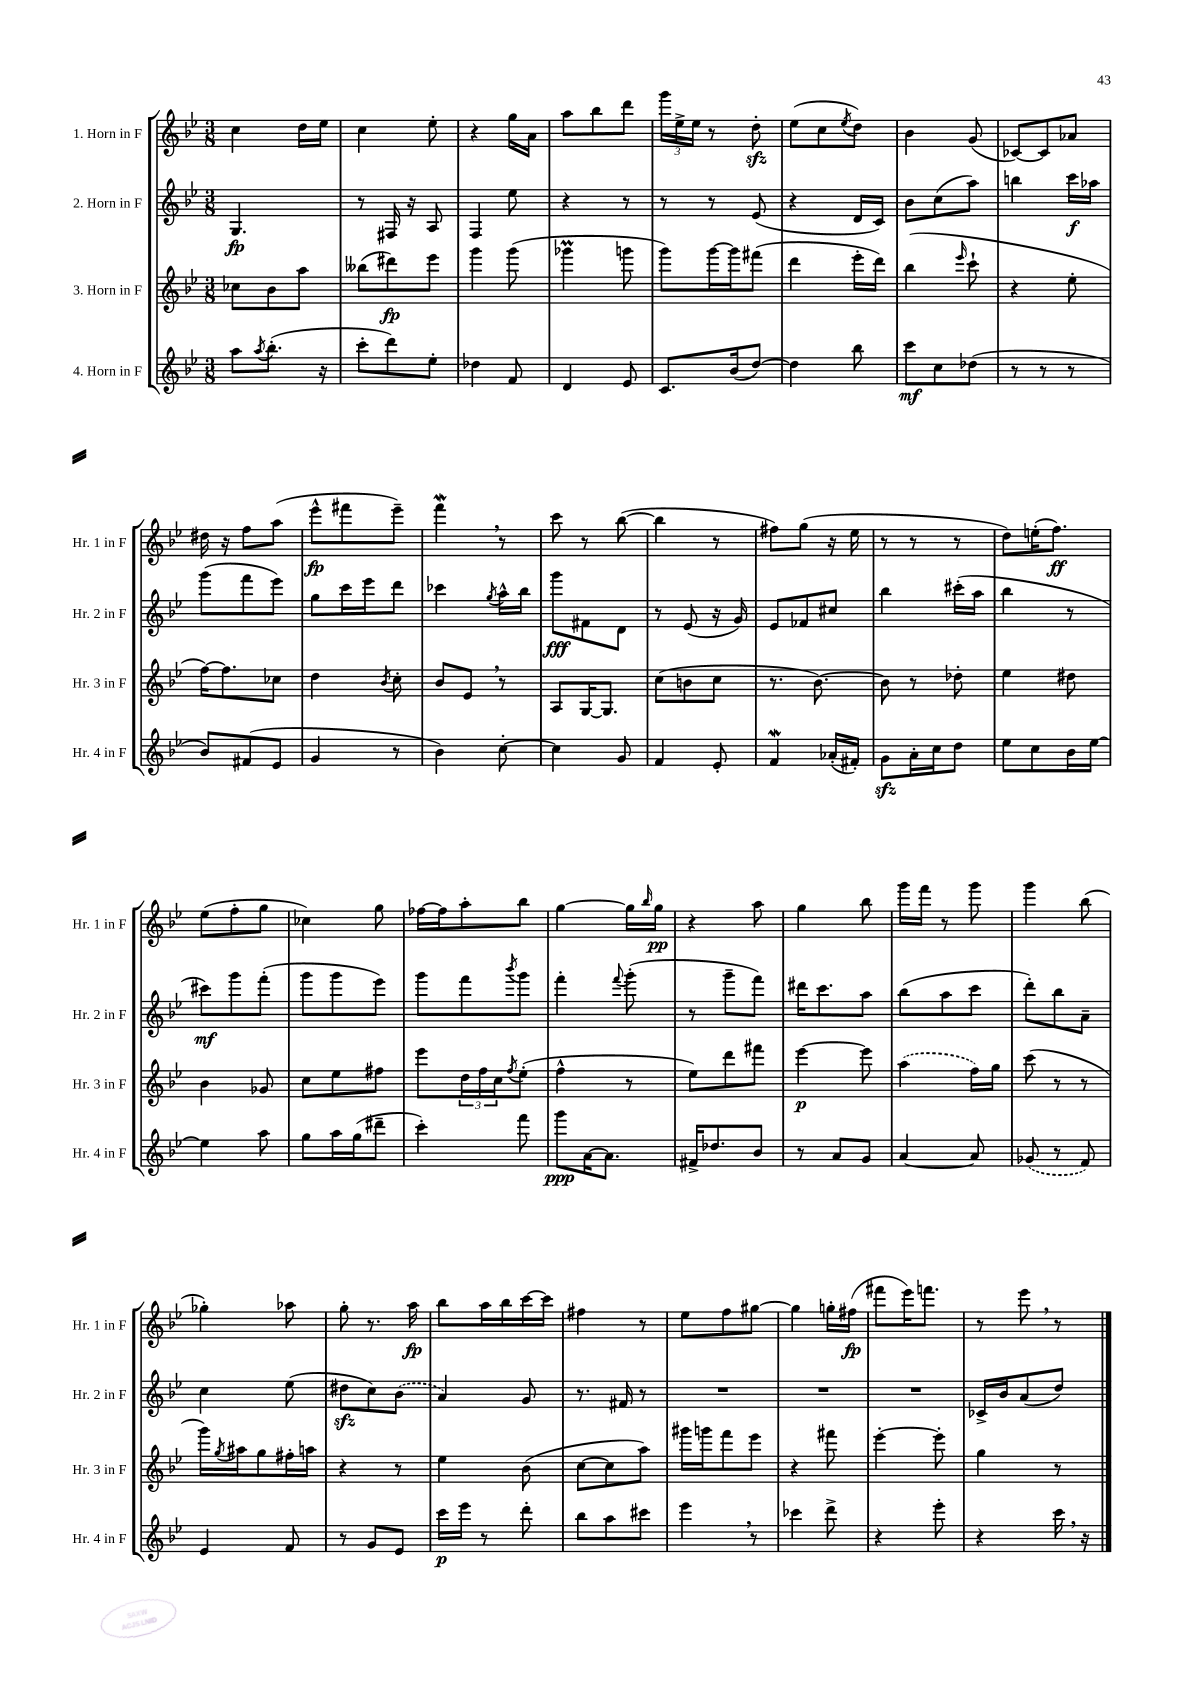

**kern	**dynam	**kern	**dynam	**kern	**dynam	**kern	**dynam
*part4	*part4	*part3	*part3	*part2	*part2	*part1	*part1
*staff4	*staff4	*staff3	*staff3	*staff2	*staff2	*staff1	*staff1
*I"4. Horn in F	*	*I"3. Horn in F	*	*I"2. Horn in F	*	*I"1. Horn in F	*
*I'Hr. 4 in F	*	*I'Hr. 3 in F	*	*I'Hr. 2 in F	*	*I'Hr. 1 in F	*
*clefG2	*	*clefG2	*	*clefG2	*	*clefG2	*
*k[b-e-]	*	*k[b-e-]	*	*k[b-e-]	*	*k[b-e-]	*
*M3/8	*	*M3/8	*	*M3/8	*	*M3/8	*
=72	=72	=72	=72	=72	=72	=72	=72
8aa\L	.	8cc-X\L	.	4.G/	fp	4cc\	.
8qaa/	.	.	.	.	.	.	.
(8.bb-'\J	.	8b-\	.	.	.	.	.
.	.	8aa\J	.	.	.	16dd\LL	.
16r	.	.	.	.	.	16ee-\JJ	.
=73	=73	=73	=73	=73	=73	=73	=73
8ccc'\L	.	(8bb--X\L	.	8r	.	4cc\	.
8ddd\)	.	8ddd#X\)	fp	16F#X/	.	.	.
.	.	.	.	16r	.	.	.
8ee-'\J	.	8eee-\J	.	8A/	.	8ee-'\	.
=74	=74	=74	=74	=74	=74	=74	=74
4dd-X\	.	4ggg\	.	4F/	.	4r	.
8f/	.	(8ggg\	.	8ee-\	.	16gg\LL	.
.	.	.	.	.	.	16a\JJ	.
=75	=75	=75	=75	=75	=75	=75	=75
4d/	.	4ggg-XM\	.	4r	.	8aa\L	.
.	.	.	.	.	.	8bb-\	.
8e-/	.	8gggn\	.	8r	.	8ddd\J	.
=76	=76	=76	=76	=76	=76	=76	=76
8.c/L	.	8ggg\L)	.	8r	.	24ggg\LL	.
.	.	.	.	.	.	24ee-^\	.
.	.	.	.	.	.	24ee-\JJ	.
.	.	[16ggg\L	.	8r	.	8r	.
(16b-/k	.	16ggg\J]	.	.	.	.	.
[8dd/J)	.	(8fff#X\J	.	(8e-/	.	8ddzz'\	.
=77	=77	=77	=77	=77	=77	=77	=77
4dd\]	.	4ddd\	.	4r	.	(8ee-\L	.
.	.	.	.	.	.	8cc\	.
.	.	.	.	.	.	8qee-/	.
8bb-\	.	16eee-'\LL	.	16d/LL	.	8dd\J)	.
.	.	16ddd\JJ)	.	16c/JJ)	.	.	.
=78	=78	=78	=78	=78	=78	=78	=78
8ccc\L	mf	(4bb-\	.	8b-\L	.	4b-\	.
8cc\	.	.	.	(8cc\	.	.	.
.	.	16qqeee-/	.	.	.	.	.
(8dd-X\J	.	8ccc`\	.	8aa\J)	.	(8g/	.
=79	=79	=79	=79	=79	=79	=79	=79
8r	.	4r	.	4bbn\	.	[8c-X/L)	.
8r	.	.	.	.	.	8c-/]	.
8r	.	8ee-'\	.	16ccc\LL	f	8a-X/J	.
.	.	.	.	16aa-X\JJ	.	.	.
!!LO:LB:g=z
=80	=80	=80	=80	=80	=80	=80	=80
8b-/L)	.	[16ff\KL)	.	(8ggg\L	.	16dd#X\	.
.	.	8.ff\]	.	.	.	16r	.
(8f#X/	.	.	.	8fff\	.	8ff\L	.
8e-/J	.	8cc-X\J	.	8eee-\J)	.	(8aa\J	.
=81	=81	=81	=81	=81	=81	=81	=81
4g/	.	4dd\	.	8gg\L	.	8eee-^^\L	fp
.	.	.	.	16ccc\L	.	8fff#X\	.
.	.	.	.	16eee-\J	.	.	.
.	.	8qb-/	.	.	.	.	.
8r	.	8cc'\	.	8ddd\J	.	8eee-~\J)	.
=82	=82	=82	=82	=82	=82	=82	=82
4b-\)	.	8b-/L	.	4ccc-X\	.	4fffW,\	.
.	.	8e-,/J	.	.	.	.	.
.	.	.	.	8qgg/	.	.	.
[8cc'\	.	8r	.	16aa^^\LL	.	8r	.
.	.	.	.	16bb-\JJ	.	.	.
=83	=83	=83	=83	=83	=83	=83	=83
4cc\]	.	8A/L	.	8ggg\L	fff	8ccc\	.
.	.	[16G/K	.	8f#X\	.	8r	.
.	.	8.G/J]	.	.	.	.	.
8g/	.	.	.	8d\J	.	([8bb-\	.
=84	=84	=84	=84	=84	=84	=84	=84
4f/	.	(8cc\L	.	8r	.	4bb-\]	.
.	.	8bn\	.	(8e-/	.	.	.
8e-'/	.	8cc\J	.	16r	.	8r	.
.	.	.	.	16g/)	.	.	.
=85	=85	=85	=85	=85	=85	=85	=85
4fW/	.	8.r	.	8e-/L	.	8ff#X\L)	.
.	.	.	.	8f-X/	.	(8gg\J	.
.	.	[8.b-\)	.	.	.	.	.
(16a-X'/LL	.	.	.	8cc#X/J	.	16r	.
16f#X'/JJ)	.	.	.	.	.	16ee-\	.
=86	=86	=86	=86	=86	=86	=86	=86
8gzz\L	.	8b-\]	.	4bb-\	.	8r	.
16a'\L	.	8r	.	.	.	8r	.
16cc\J	.	.	.	.	.	.	.
8dd\J	.	8dd-X'\	.	(16ccc#X'\LL	.	8r	.
.	.	.	.	16aa\JJ	.	.	.
=87	=87	=87	=87	=87	=87	=87	=87
8ee-\L	.	4ee-\	.	4bb-\	.	8dd\L)	.
8cc\	.	.	.	.	.	(16een'\K	.
.	.	.	.	.	.	8.ff\J)	ff
16b-\L	.	8dd#X\	.	8r	.	.	.
[16ee-\JJ	.	.	.	.	.	.	.
!!LO:LB:g=z
=88	=88	=88	=88	=88	=88	=88	=88
4ee-\]	.	4b-\	.	8ccc#X\L)	mf	(8ee-\L	.
.	.	.	.	8ggg\	.	8ff'\	.
8aa\	.	8g-X/	.	(8fff'\J	.	8gg\J	.
=89	=89	=89	=89	=89	=89	=89	=89
8gg\L	.	8cc\L	.	8ggg\L	.	4cc-X\)	.
16aa\L	.	8ee-\	.	8ggg\	.	.	.
(16gg\J	.	.	.	.	.	.	.
8ddd#X~\J	.	8ff#X\J	.	8eee-\J)	.	8gg\	.
=90	=90	=90	=90	=90	=90	=90	=90
4ccc'\)	.	8eee-\L	.	8ggg\L	.	[16ff-X\LL	.
.	.	.	.	.	.	16ff-\J]	.
.	.	24dd\L	.	8fff\	.	8aa'\	.
.	.	24ff\	.	.	.	.	.
.	.	24cc\J	.	.	.	.	.
.	.	8qff/	.	8qbbb-/	.	.	.
8fff\	.	(8ee-'\J	.	8ggg\J	.	8bb-\J	.
=91	=91	=91	=91	=91	=91	=91	=91
8ggg\L	ppp	4ff^^\	.	4fff'\	.	[4gg\	.
[16a\K	.	.	.	.	.	.	.
8.a\J]	.	.	.	.	.	.	.
.	.	.	.	8qqfff/	.	.	.
.	.	8r	.	(8ggg'\	.	16gg\LL]	.
.	.	.	.	.	.	16qqbb-/	.
.	.	.	.	.	.	16gg\JJ	pp
=92	=92	=92	=92	=92	=92	=92	=92
16f#X^/KL	.	8ee-\L)	.	8r	.	4r	.
8.dd-X/	.	.	.	.	.	.	.
.	.	8ddd\	.	8ggg~\L	.	.	.
8b-/J	.	8fff#X\J	.	8fff\J)	.	8aa\	.
=93	=93	=93	=93	=93	=93	=93	=93
8r	.	[4eee-\	p	16ddd#X\KL	.	4gg\	.
.	.	.	.	8.ccc\	.	.	.
8a/L	.	.	.	.	.	.	.
8g/J	.	8eee-\]	.	8aa\J	.	8bb-\	.
=94	=94	=94	=94	=94	=94	=94	=94
[4a/	.	(4aa\	.	(8bb-\L	.	16ggg\LL	.
.	.	.	.	.	.	16fff\JJ	.
.	.	.	.	8aa\	.	8r	.
8a/]	.	16ff\LL)	.	8ccc\J	.	8ggg\	.
.	.	16gg\JJ	.	.	.	.	.
=95	=95	=95	=95	=95	=95	=95	=95
(8g-X/	.	(8ccc\	.	8ddd'\L)	.	4ggg\	.
8r	.	8r	.	8bb-\	.	.	.
8f/)	.	8r	.	8a~\J	.	(8bb-\	.
!!LO:LB:g=z
=96	=96	=96	=96	=96	=96	=96	=96
4e-/	.	16ggg\LL)	.	4cc\	.	4gg-X'\)	.
.	.	8qgg/	.	.	.	.	.
.	.	16aa#X\J	.	.	.	.	.
.	.	8gg\	.	.	.	.	.
8f/	.	16ff#X'\L	.	(8ee-\	.	8aa-X\	.
.	.	16aan\JJ	.	.	.	.	.
=97	=97	=97	=97	=97	=97	=97	=97
8r	.	4r	.	8dd#Xzz\L	.	8gg'\	.
8g/L	.	.	.	8cc\)	.	8.r	.
8e-/J	.	8r	.	(8b-\J	.	.	.
.	.	.	.	.	.	16aa\	fp
=98	=98	=98	=98	=98	=98	=98	=98
16ccc\LL	p	4ee-\	.	4a/)	.	8bb-\L	.
16eee-\JJ	.	.	.	.	.	.	.
8r	.	.	.	.	.	16aa\L	.
.	.	.	.	.	.	16bb-\	.
8ddd'\	.	(8b-\	.	8g/	.	[16ccc\	.
.	.	.	.	.	.	16ccc\JJ]	.
=99	=99	=99	=99	=99	=99	=99	=99
8bb-\L	.	[8cc\L	.	8.r	.	4ff#X\	.
8aa\	.	8cc\]	.	.	.	.	.
.	.	.	.	16f#X/	.	.	.
8ccc#X\J	.	8aa\J)	.	8r	.	8r	.
=100	=100	=100	=100	=100	=100	=100	=100
4eee-,\	.	16ggg#X\LL	.	4.r	.	8ee-\L	.
.	.	16gggn\J	.	.	.	.	.
.	.	8fff\	.	.	.	8ff\	.
8r	.	8eee-\J	.	.	.	[8gg#X\J	.
=101	=101	=101	=101	=101	=101	=101	=101
4ccc-X\	.	4r	.	4.r	.	4gg#\]	.
8ddd^\	.	8fff#X\	.	.	.	16ggn'\LL	.
.	.	.	.	.	.	(16ff#X\JJ	fp
=102	=102	=102	=102	=102	=102	=102	=102
4r	.	[4eee-'\	.	4.r	.	8fff#X\L	.
.	.	.	.	.	.	16eee-\K)	.
.	.	.	.	.	.	8.fffn\J	.
8eee-'\	.	8eee-'\]	.	.	.	.	.
=103	=103	=103	=103	=103	=103	=103	=103
4r	.	4gg\	.	16c-X^/LL	.	8r	.
.	.	.	.	16b-/J	.	.	.
.	.	.	.	(8a/	.	8eee-,\	.
16ccc,\	.	8r	.	8dd/J)	.	8r	.
16r	.	.	.	.	.	.	.
==	==	==	==	==	==	==	==
*-	*-	*-	*-	*-	*-	*-	*-
